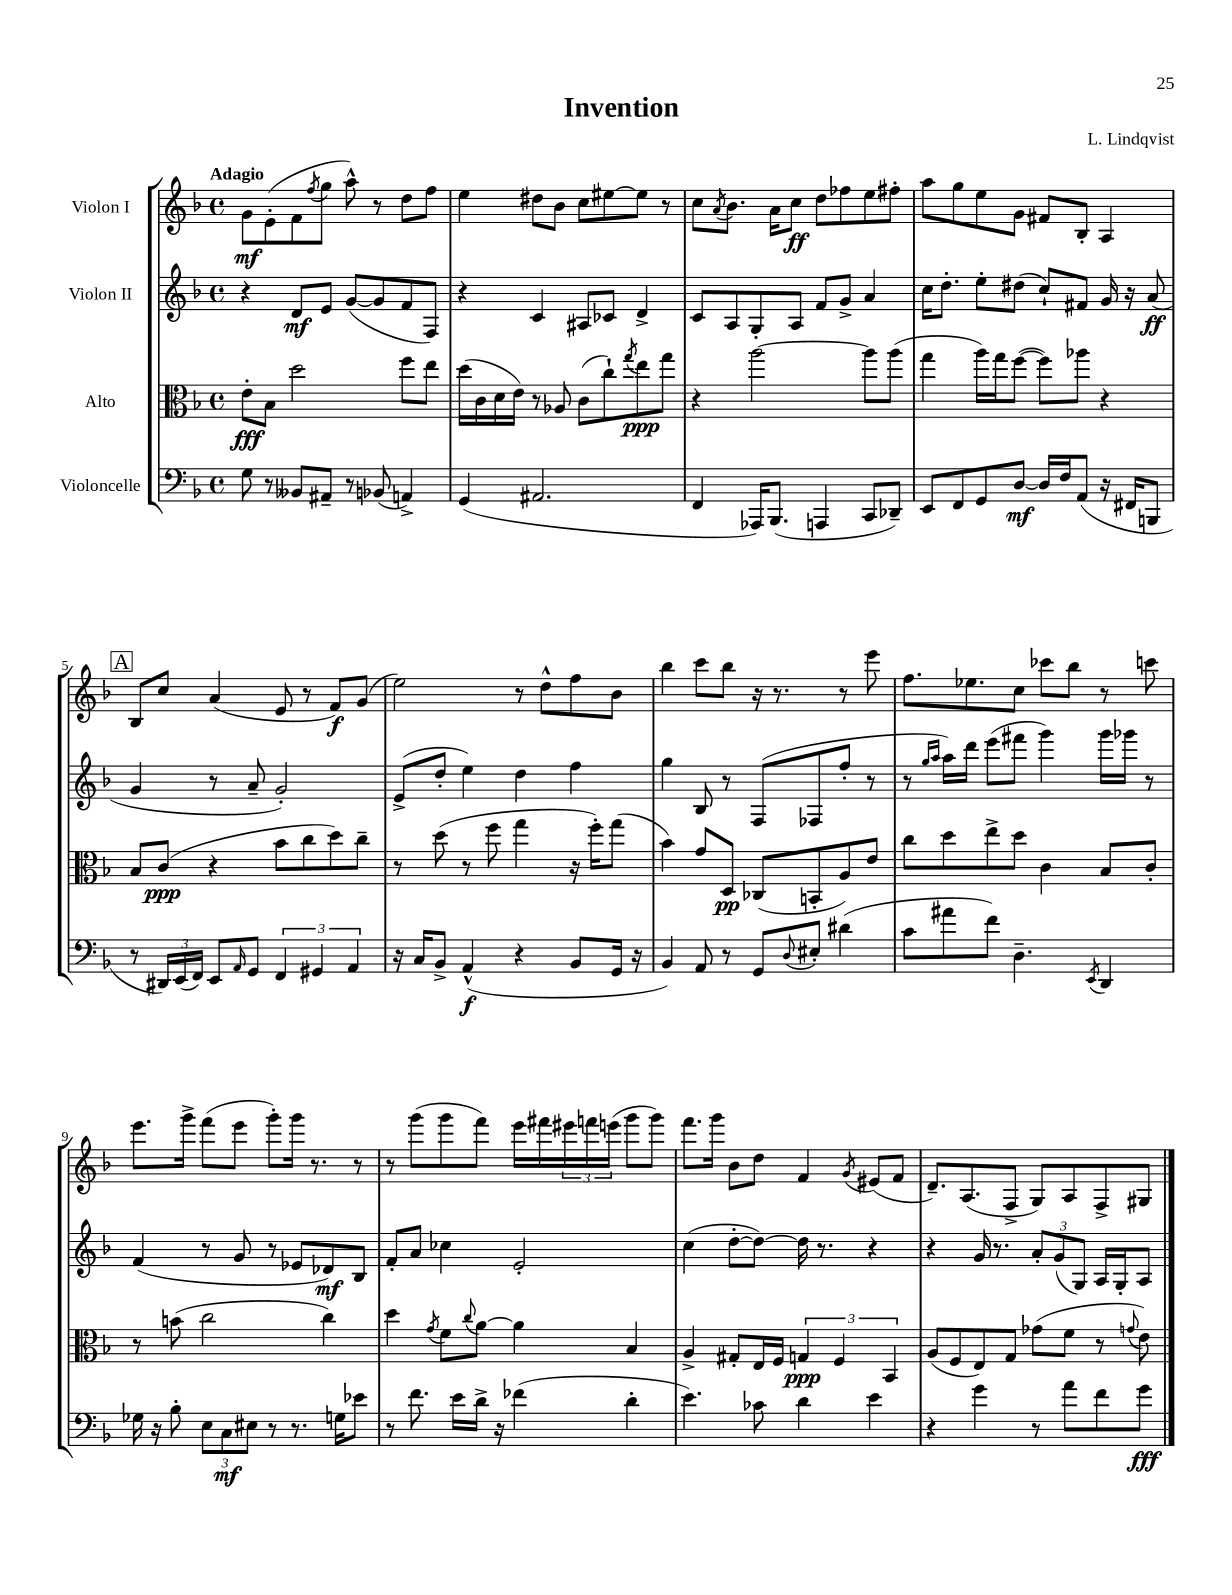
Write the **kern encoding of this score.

**kern	**kern	**kern	**kern
*staff4	*staff3	*staff2	*staff1
*clefF4	*clefC3	*clefG2	*clefG2
*k[b-]	*k[b-]	*k[b-]	*k[b-]
*M4/4	*M4/4	*M4/4	*M4/4
*met(c)	*met(c)	*met(c)	*met(c)
8G	8e'	4r	8g
8r	8B-	.	(8e'
8BB--	2dd	8d	8f
.	.	.	8qff
8AA#~	.	8e	8gg
8r	.	([8g	8aa^^)
(8BB-	.	8g]	8r
4AA^)	8ff	8f	8dd
.	8ee	8F)	8ff
=	=	=	=
(4GG	(16dd	4r	4ee
.	16c	.	.
.	16d	.	.
.	16e)	.	.
2.AA#	8r	4c	8dd#
.	8A-	.	8b-
.	(8c	8A#	8cc
.	8cc`)	8c-	[8ee#
.	8qgg	.	.
.	8ee	4d^	8ee#]
.	8gg	.	8r
=	=	=	=
4FF	4r	8c	8cc
.	.	.	8qa
.	.	8A	8.b-
16AAA-)	[2aa	8G'	.
(8.BBB-	.	.	16a
.	.	8A	8cc
4AAA	.	8f	8dd
.	.	8g^	8ff-
8CC	8aa]	4a	8ee
8DD-~)	(8aa	.	8ff#'
=	=	=	=
8EE	4gg	16cc	8aa
.	.	8.dd'	.
8FF	.	.	8gg
8GG	16aa)	8ee'	8ee
.	16gg	.	.
[8D	([8ff	(8dd#	8g
16D]	8ff])	8cc`)	8f#
16F	.	.	.
(8AA	8aa-	8f#	8B-'
16r	4r	16g	4A
16FF#	.	16r	.
8BBB	.	(8a	.
=	=	=	=
8r	8B-	4g	8B-
24DD#)	(8c	.	8cc
(24EE	.	.	.
24FF)	.	.	.
8EE	4r	8r	(4a
16qqAA	.	.	.
8GG	.	8a~	.
6FF	8b-	2g')	8e
.	8cc	.	8r
6GG#	.	.	.
.	8dd)	.	8f)
6AA	.	.	.
.	8cc~	.	(8g
=	=	=	=
16r	8r	(8e^	2ee)
16C	.	.	.
8BB-^	(8dd	8dd'	.
(4AA^^	8r	4ee)	.
.	8ff	.	.
4r	4gg	4dd	8r
.	.	.	8dd^^
8BB-	16r	4ff	8ff
.	16ff')	.	.
16GG	(8gg	.	8b-
16r	.	.	.
=	=	=	=
4BB-)	4b-)	4gg	4bb-
8AA	8g	8B-	8ccc
8r	8D	8r	8bb-
8GG	(8C-	(8F	16r
.	.	.	8.r
8qqD	.	.	.
8E#'	8BB'	8F-	.
(4d#	8A)	8ff'	8r
.	8e	8r	8eee
=	=	=	=
8c	8cc	8r	8.ff
.	.	16qqgg	.
.	.	16qqaa	.
8a#	8dd	16aa)	.
.	.	16ddd	8.ee-
8f)	8ee^	(8eee	.
4.D~	8dd	8fff#	8cc
.	4c	4ggg)	8ccc-
.	.	.	8bb-
8qEE	.	.	.
4DD	8B-	16ggg	8r
.	.	16ggg-	.
.	8c'	8r	8ccc
=	=	=	=
16G-	8r	(4f	8.eee
16r	.	.	.
8B-'	(8b	.	.
.	.	.	16ggg^
12E	2cc	8r	(8fff
12C	.	.	.
.	.	8g	8eee
12E#	.	.	.
8r	.	8r	8ggg')
8.r	.	8e-	16ggg
.	.	.	8.r
.	4cc)	8d-)	.
16G	.	.	.
8e-	.	8B-	8r
=	=	=	=
8r	4dd	8f'	8r
8.f	.	8a	(8ggg
.	8qg	.	.
.	8f	4cc-	8ggg
16e	.	.	.
.	8qqcc	.	.
16d^	[8a	.	8fff)
16r	.	.	.
(4f-	4a]	2e'	16eee
.	.	.	16fff#
.	.	.	24eee#
.	.	.	24fff
.	.	.	(24eee
4d'	4B-	.	8ggg
.	.	.	8ggg)
=	=	=	=
4.e)	4A^	(4cc	8.fff
.	.	.	16ggg
.	8G#'	[8dd'	8b-
8c-	16E	8dd_)	8dd
.	16F	.	.
4d	6G	16dd]	4f
.	.	8.r	.
.	6F	.	.
.	.	.	8qg
4e	.	4r	(8e#
.	6BB-	.	.
.	.	.	8f
=	=	=	=
4r	(8A	4r	8.d~)
.	8F	.	.
.	.	.	(8.A
4g	8E)	16g	.
.	.	8.r	.
.	8G	.	8F^
8r	(8g-	12a'	8G)
.	.	(12g	.
8a	8f	.	8A
.	.	12G)	.
8f	8r	16A	8F^
.	.	16G'	.
.	8qqg	.	.
8g	8e)	8A	8G#
==	==	==	==
*-	*-	*-	*-
